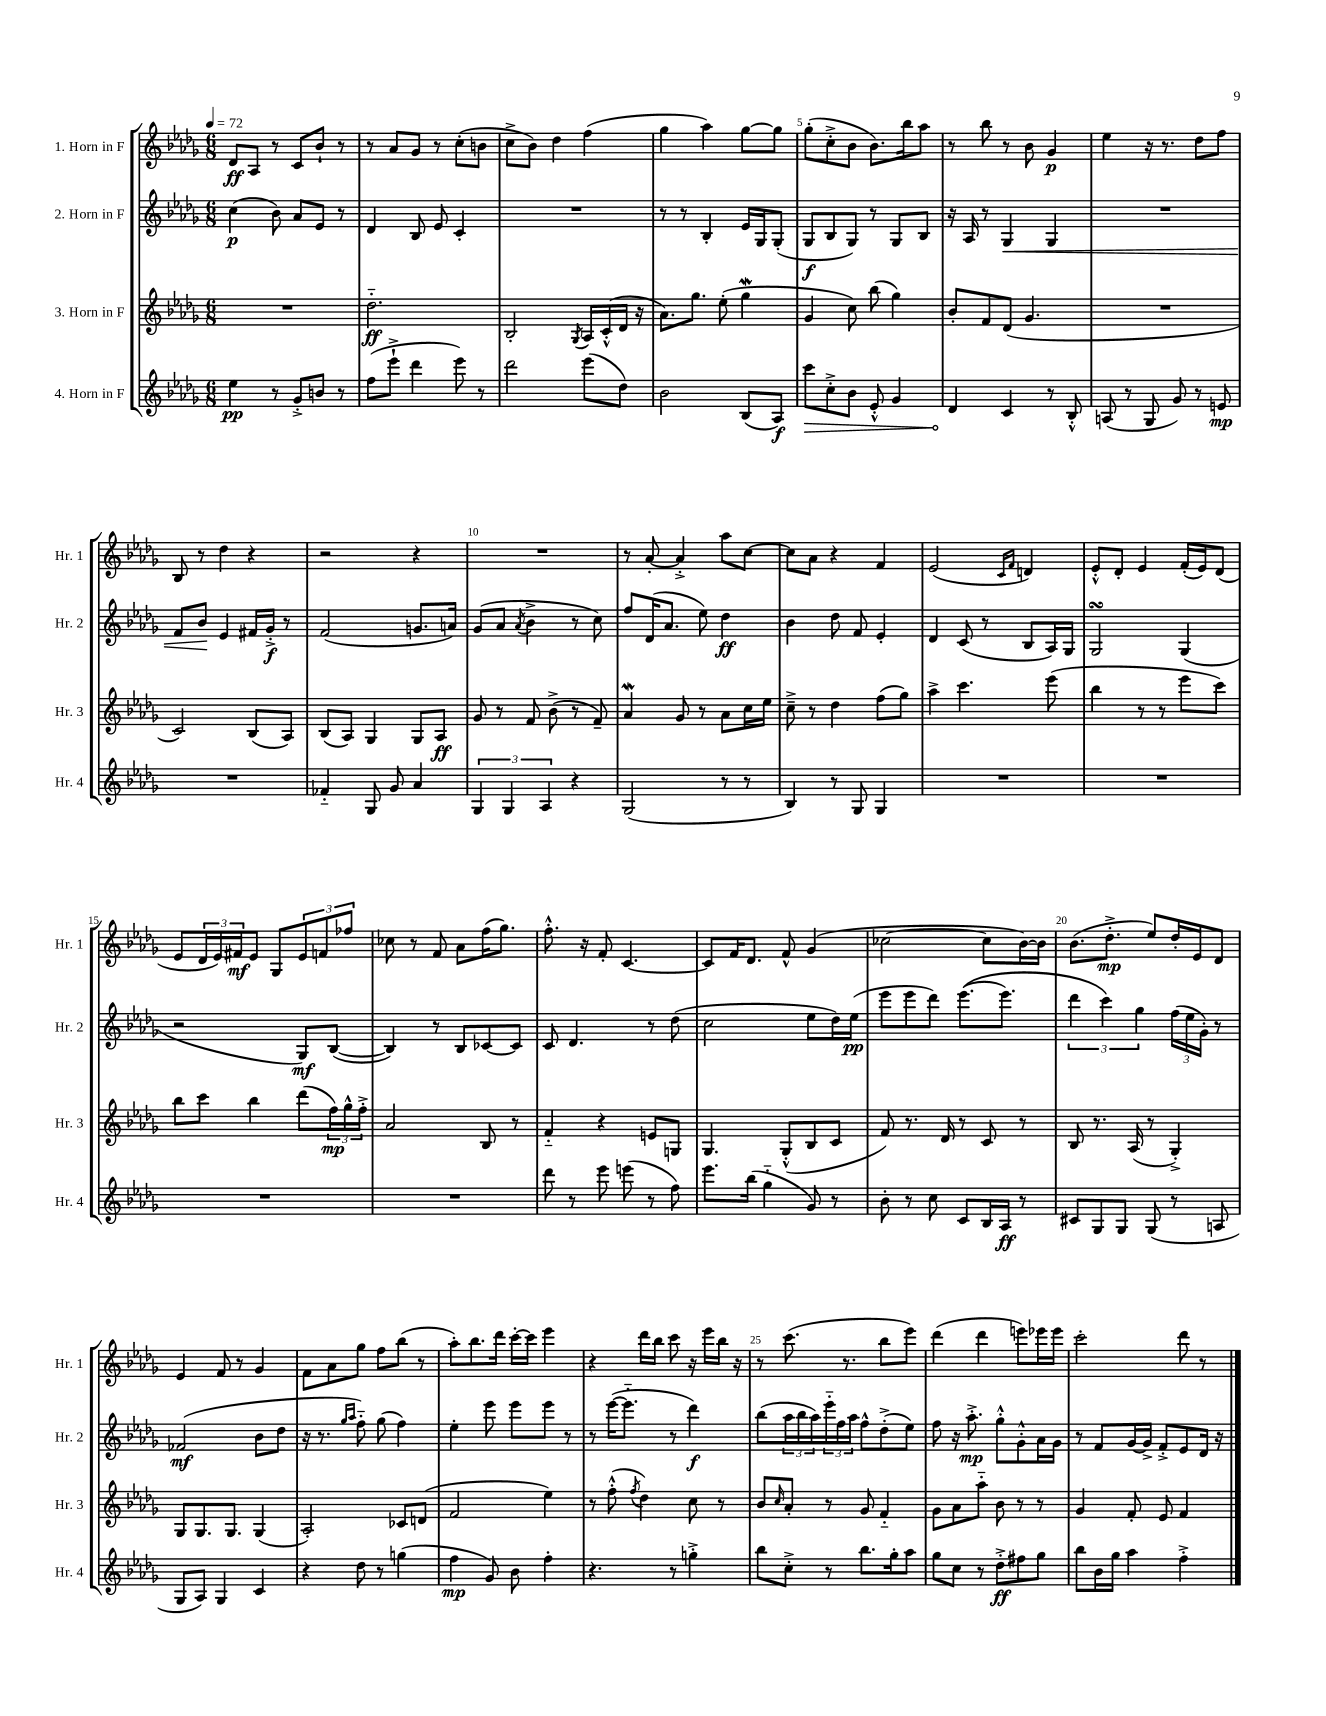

**kern	**kern	**kern	**kern
*staff4	*staff3	*staff2	*staff1
*clefG2	*clefG2	*clefG2	*clefG2
*k[b-e-a-d-g-]	*k[b-e-a-d-g-]	*k[b-e-a-d-g-]	*k[b-e-a-d-g-]
*M6/8	*M6/8	*M6/8	*M6/8
*MM72	*MM72	*MM72	*MM72
4ee-\	2.r	(4cc\	8d-/L
.	.	.	8A-/J
8r	.	8b-\)	8r
8g-'^/L	.	8a-/L	8c/L
8b/J	.	8e-/J	8b-`/J
8r	.	8r	8r
=	=	=	=
(8ff\L	2.dd-'~\	4d-/	8r
8eee-`^\J	.	.	8a-/L
4ddd-\	.	8B-/	8g-/J
.	.	8e-/	8r
8eee-\)	.	4c'/	(8cc'\L
8r	.	.	8b\J
=	=	=	=
2ddd-\	2B-'/	2.r	8cc^\L
.	.	.	8b-\J)
.	.	.	4dd-\
.	8qG-/	.	.
(8eee-\L	16A-/LL	.	(4ff\
.	(16c'^^/	.	.
8dd-\J)	16d-/JJ	.	.
.	16r	.	.
=	=	=	=
2b-\	8.a-\L)	8r	4gg-\
.	.	8r	.
.	8.gg-\J	.	.
.	.	4B-'/	4aa-\)
.	(8ee-'\	.	.
(8B-/L	4gg-\	16e-/LL	[8gg-\L
.	.	16G-/J	.
8A-/J)	.	(8G-'/J	8gg-\]J
=	=	=	=
8ccc\L	4g-/	8G-/L	(8gg-'\L
8cc'^\	.	8B-/	8cc'^\
8b-\J	8cc\)	8G-/J)	8b-\J
8e-'^^/	(8bb-\	8r	8.b-\L)
4g-/	4gg-\)	8G-/L	.
.	.	.	16bb-\k
.	.	8B-/J	8aa-\J
=	=	=	=
4d-/	8b-'/L	16r	8r
.	.	16A-/	.
.	8f/	8r	8bb-\
4c/	(8d-/J	4G-/	8r
.	4.g-/	.	8b-\
8r	.	4G-/	4g-/
8B-'^^/	.	.	.
=	=	=	=
(8A/	2.r	2.r	4ee-\
8r	.	.	.
8G-/	.	.	16r
.	.	.	8.r
8g-/)	.	.	.
8r	.	.	8dd-\L
8e/	.	.	8ff\J
=	=	=	=
2.r	2c/)	8f/L	8B-/
.	.	8b-/J	8r
.	.	4e-/	4dd-\
.	(8B-/L	16f#/LL	4r
.	.	16g-'^/JJ	.
.	8A-/J)	8r	.
=	=	=	=
4f-'~/	(8B-/L	(2f/	2r
.	8A-/J)	.	.
8G-/	4G-/	.	.
8g-/	.	.	.
4a-/	8G-/L	8.g/L	4r
.	8A-/J	.	.
.	.	16a/Jk)	.
=	=	=	=
6G-/	8g-/	(8g-/L	2.r
.	8r	8a-/J	.
6G-/	.	.	.
.	.	8qa-/	.
.	8f/	4b-^\	.
6A-/	.	.	.
.	(8b-^\	.	.
4r	8r	8r	.
.	8f~/)	8cc\)	.
=	=	=	=
(2G-/	4a-/	8ff/L	8r
.	.	(16d-/K	[8a-'/
.	.	8.a-/J	.
.	8g-/	.	4a-'^/]
.	8r	8ee-\)	.
8r	8a-\L	4dd-\	8aa-\L
8r	16cc\L	.	[8cc\J
.	16ee-\JJ	.	.
=	=	=	=
4B-/)	8cc~^\	4b-\	8cc\]L
.	8r	.	8a-\J
8r	4dd-\	8dd-\	4r
8G-/	.	8f/	.
4G-/	(8ff\L	4e-'/	4f/
.	8gg-\J)	.	.
=	=	=	=
2.r	4aa-^\	4d-/	(2e-/
.	4.ccc\	(8c/	.
.	.	8r	.
.	.	.	16qqc/LL
.	.	.	16qqf/JJ
.	.	8B-/L	4d/)
.	(8eee-\	16A-/L)	.
.	.	16G-/JJ	.
=	=	=	=
2.r	4bb-\	2G-/	8e-'^^/L
.	.	.	8d-'/J
.	8r	.	4e-/
.	8r	.	.
.	8eee-\L	(4G-/	(16f'/LL
.	.	.	16e-/J)
.	8ccc\J)	.	(8d-/J
=	=	=	=
2.r	8bb-\L	2r	8e-/L
.	8ccc\J	.	24d-/L
.	.	.	24e-/)
.	.	.	24f#/J
.	4bb-\	.	8e-/J
.	.	.	8G-/L
.	(8ddd-\L	8G-/L)	12e-/
.	.	.	12f/
.	24ff\L)	([8B-/J	.
.	24gg-^^\	.	12ff-/J
.	24ff'^\JJ	.	.
=	=	=	=
2.r	2a-/	4B-/])	8cc-\
.	.	.	8r
.	.	8r	8f/
.	.	8B-/L	8a-\L
.	8B-/	[8c-/	(16ff\K
.	.	.	8.gg-\J)
.	8r	8c-/]J	.
=	=	=	=
8ddd-\	4f'~/	8c/	8.ff'^^\
8r	.	4.d-/	.
.	.	.	16r
8eee-\	4r	.	8f'/
(8eee\	.	.	[4.c/
8r	8e/L	8r	.
8ff\)	8G/J	(8dd-\	.
=	=	=	=
8.eee-\L	4.G-/	2cc\	8c/]L
.	.	.	16f/K
(16bb-\Jk	.	.	8.d-/J
4gg-'~\	.	.	.
.	(8G-'^^/L	.	8f^^/
8g-/)	8B-/	8ee-\L	(4g-/
8r	8c/J	16dd-\L)	.
.	.	(16ee-\JJ	.
=	=	=	=
8b-'\	8f/)	8eee-\L	[2cc-\
8r	8.r	8eee-\	.
8cc\	.	8ddd-\J)	.
.	16d-/	.	.
8c/L	8r	&((8.eee-\L	.
16B-/L	8c/	.	8cc-\]L
16A-/JJ	.	8.eee-\J)	.
8r	8r	.	[16b-\L)
.	.	.	16b-\]JJ
=	=	=	=
8c#/L	8B-/	6ddd-\	(8.b-\L
8G-/	8.r	.	.
.	.	6ccc\&)	.
.	.	.	8.dd-'^\J
8G-/J	.	.	.
.	(16A-/	.	.
.	.	6gg-\	.
(8G-/	8r	.	8ee-/L)
8r	4G-'^/)	(24ff\LL	16dd-'/L
.	.	24ee-\	.
.	.	.	16e-/J
.	.	24g-'\JJ)	.
8A/	.	8r	8d-/J
=	=	=	=
8G-/L	8G-/L	(2f-/	4e-/
8A-/J)	8.G-/	.	.
4G-/	.	.	8f/
.	8.G-/J	.	.
.	.	.	8r
4c/	(4G-/	8b-\L	4g-/
.	.	8dd-\J	.
=	=	=	=
4r	2A-'/)	16r	8f\L
.	.	8.r	.
.	.	.	8a-\
.	.	16qqgg-/LL	.
.	.	16qqaa-/JJ	.
8dd-\	.	8ff'~\)	8gg-\J
8r	.	(8gg-\	8ff\L
(4gg\	8c-/L	4ff\)	(8bb-\J
.	(8d/J	.	8r
=	=	=	=
4ff\	2f/	4ee-'\	8aa-'\L)
.	.	.	8.bb-\
8g-/)	.	8eee-\	.
.	.	.	16ddd-\Jk
8b-\	.	8eee-\L	[16ccc'\LL
.	.	.	16ccc\]JJ
4ff'\	4ee-\)	8eee-\J	4eee-\
.	.	8r	.
=	=	=	=
4.r	8r	8r	4r
.	(8ff'^^\	([16eee-\LK	.
.	.	8.eee-'~\]J	.
.	8qff/	.	.
.	4dd-\)	.	16ddd-\LL
.	.	.	16bb-\JJ
8r	.	8r	8ccc\
4gg'^\	8cc\	4ddd-\)	16r
.	.	.	16eee-\LL
.	8r	.	16bb-\JJ
.	.	.	16r
=	=	=	=
8bb-\L	8b-/L	(8bb-\L	8r
.	16qqcc/	.	.
8cc'^\J	8a-'/J	24aa-\L	(8.ccc\
.	.	24bb-\	.
.	.	24aa-\)	.
8r	8r	24eee-'~\	.
.	.	24ff\	.
.	.	.	8.r
.	.	24aa-\JJ	.
8.bb-\L	8g-/	8ff^^\L	.
.	4f'~/	(8dd-'^\	8bb-\L
16gg-'\k	.	.	.
8aa-\J	.	8ee-\J)	8eee-\J)
=	=	=	=
8gg-\L	8g-\L	8ff\	(4ddd-\
8cc\J	8a-\	16r	.
.	.	8.aa-'^\	.
8r	8aa-'~\J	.	4ddd-\
8dd-'^\L	8b-\	8gg-'^^\L	.
8ff#\	8r	8g-'^^\	8eee\L)
8gg-\J	8r	16a-\L	16eee-\L
.	.	16g-\JJ	16eee-\JJ
=	=	=	=
8bb-\L	4g-/	8r	2ccc'\
16b-\L	.	8f/L	.
16gg-\JJ	.	.	.
4aa-\	8f'/	[16g-/L	.
.	.	16g-^/]JJ	.
.	8e-/	8f'^/L	.
4ff'^\	4f/	8e-/	8ddd-\
.	.	16d-/Jk	8r
.	.	16r	.
==	==	==	==
*-	*-	*-	*-
